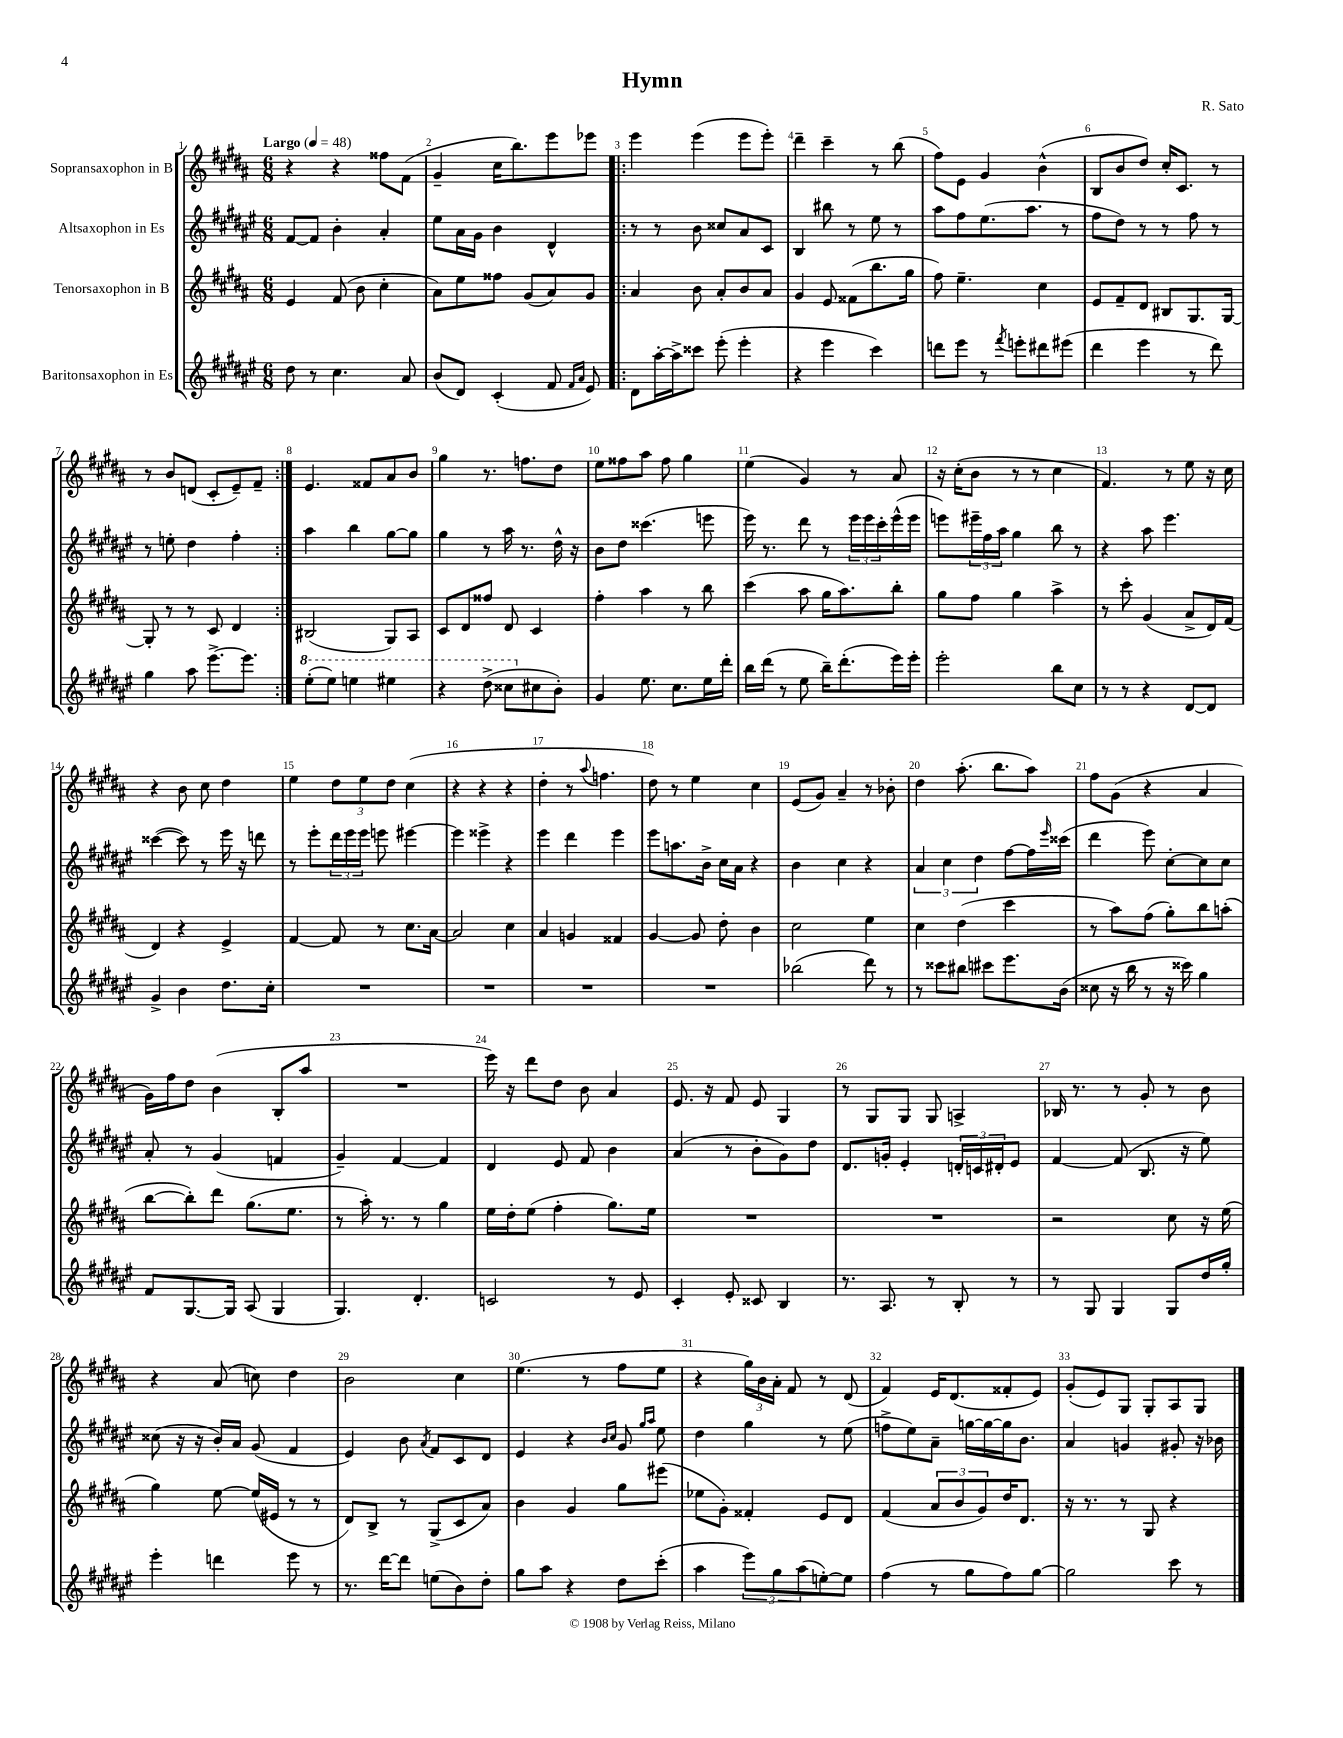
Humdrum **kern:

**kern	**kern	**kern	**kern
*staff4	*staff3	*staff2	*staff1
*clefG2	*clefG2	*clefG2	*clefG2
*k[f#c#g#d#a#e#]	*k[f#c#g#d#a#]	*k[f#c#g#d#a#e#]	*k[f#c#g#d#a#]
*M6/8	*M6/8	*M6/8	*M6/8
*MM48	*MM48	*MM48	*MM48
8dd#	4e	[8f#	4r
8r	.	8f#]	.
4.cc#	(8f#	4b'	4r
.	8b	.	.
.	4cc#'	4a#'	8ff##
8a#	.	.	(8f#
=	=	=	=
(8b	8a#)	8ee#	4g#~
8d#)	8ee	16a#	.
.	.	16g#	.
(4c#'	8ff##	4b	16cc#
.	.	.	8.bb)
.	(8g#	.	.
8f#	8a#)	4d#^^	8eee
16qqf#	.	.	.
16qqa#	.	.	.
8e#)	8g#	.	8eee-
=!|:	=!|:	=!|:	=!|:
8d#	4a#	8r	4eee
[16aa#'	.	8r	.
16aa#^]	.	.	.
8ccc##	8b	8b	(4eee
(8eee#'	8a#'	8cc##	.
4eee#'	8b	8a#	8eee
.	8a#	8c#	8eee')
=	=	=	=
4r	4g#	4B	4ddd#~
4eee#	8e	8bb#	4ccc#~
.	(8f##	8r	.
4ccc#)	8.bb	8ee#	8r
.	.	8r	(8bb
.	16gg#	.	.
=	=	=	=
8ddd	8ff#)	8aa#	8ff#)
8eee#	4.ee~	8ff#	8e
8r	.	(8.ee#	4g#
8qfff#	.	.	.
8eee'	.	.	.
.	.	8.aa#	.
8ddd#	4cc#	.	(4b^^
(8eee#	.	8r	.
=	=	=	=
4ddd#	8e	8ff#	8B
.	8f#~	8dd#)	8b
4eee#	8d#	8r	8dd#)
.	8B#	8r	16cc#'
.	.	.	8.c#
8r	8.G#	8ff#	.
8ddd#)	.	8r	8r
.	[16G#	.	.
=	=	=	=
4gg#	8G#']	8r	8r
.	8r	8ee'	8b
8aa#	8r	4dd#	(8d
[8.eee#^	8c#	.	8c#'
.	4d#	4ff#'	8e~)
8.eee#]	.	.	.
.	.	.	8f#~
=:|!	=:|!	=:|!	=:|!
(8eee#'	(2B#	4aa#	4.e
8eee#)	.	.	.
4eee	.	4bb	.
.	.	.	8f##
4eee#	8G#)	[8gg#	8a#
.	8A#	8gg#]	8b
=	=	=	=
4r	8c#	4gg#	4gg#
.	8d#	.	.
(8ddd#^	8ff##	8r	8.r
8ccc##	8d#	16aa#	.
.	.	8.r	8.ff
8cc#	4c#	.	.
8b')	.	16dd#^^	8dd#
.	.	16r	.
=	=	=	=
4g#	4ff#'	8b	8ee
.	.	8dd#	8ff##
8.ee#	4aa#	(4.ccc##	8aa#
.	.	.	8ff##
8.cc#	.	.	.
.	8r	.	4gg#
16ee#	8bb	8eee	.
16ddd#'	.	.	.
=	=	=	=
16bb	(4ccc#	16eee#)	(4ee
(16ddd#	.	8.r	.
8r	.	.	.
8ee#	8aa#	8ddd#	4g#)
16bb~)	16gg#	8r	.
(8.ddd#'	8.aa#)	.	.
.	.	24eee#	8r
.	.	24eee#	.
.	.	24ccc#'	.
16eee#)	8bb'	(16eee#^^	8a#
16eee#'	.	16eee#	.
=	=	=	=
2eee#'	8gg#	8eee)	16r
.	.	.	(16cc#'
.	8ff#	24eee#~	8b
.	.	24ff#	.
.	.	24aa#	.
.	4gg#	4gg#	8r
.	.	.	8r
8bb	4aa#^	8bb	4cc#
8cc#	.	8r	.
=	=	=	=
8r	8r	4r	4.f#)
8r	8ccc#'	.	.
4r	(4g#	8aa#	.
.	.	4.eee#	8r
[8d#	8a#^	.	8ee
8d#]	16d#)	.	16r
.	(16f#	.	16cc#
=	=	=	=
4g#^	4d#)	([4ccc##	4r
4b	4r	8ccc##])	8b
.	.	8r	8cc#
8.dd#	4e^	16eee#	4dd#
.	.	16r	.
.	.	8ddd	.
16cc#'	.	.	.
=	=	=	=
2.r	[4f#	8r	4ee
.	.	8eee#'	.
.	8f#]	24ddd#	12dd#
.	.	24eee#	.
.	.	24eee#	12ee
.	8r	8eee	.
.	.	.	12dd#
.	8.cc#	[4eee#	(4cc#
.	[16a#	.	.
=	=	=	=
2.r	2a#]	4eee#]	4r
.	.	4eee##^	4r
.	4cc#	4r	4r
=	=	=	=
2.r	4a#	4eee#	4dd#'
.	4g	4ddd#	8r
.	.	.	8qqaa#
.	.	.	4.ff
.	4f##	4eee#	.
=	=	=	=
2.r	[4g#	8eee#	8dd#)
.	.	8.aa	8r
.	8g#]	.	4ee
.	.	16b^	.
.	8dd#'	16cc#	.
.	.	16a#	.
.	4b	4r	4cc#
=	=	=	=
(2bb-	2cc#	4b	(8e
.	.	.	8g#)
.	.	4cc#	4a#~
8ddd#)	4ee	4r	8r
8r	.	.	8b-'
=	=	=	=
8r	4cc#	6a#	4dd#
8ccc##	.	.	.
.	.	6cc#	.
8bb#	(4dd#	.	(8.aa#'
.	.	6dd#	.
8ccc#	.	.	.
.	.	.	8.bb
8.eee#	4ccc#	[8ff#	.
.	.	16ff#]	8aa#)
.	.	16qqeee#	.
(16b	.	(16ccc##	.
=	=	=	=
8cc##	8r	4ddd#	8ff#
16r	8aa#)	.	(8g#
16bb	.	.	.
8r	(8ff#	8eee#)	4r
16r	8gg#')	[8cc#'	.
16ccc##)	.	.	.
4gg#	8bb	8cc#]	4a#
.	(8aa'	8cc#	.
=	=	=	=
8f#	[8bb	8a#'	16g#)
.	.	.	16ff#
[8.G#	8bb'])	8r	8dd#
.	8ddd#	(4g#	(4b
16G#]	.	.	.
(8A#	(8.gg#	.	.
4G#	.	4f	8B'
.	8.ee	.	.
.	.	.	8aa#
=	=	=	=
4.G#)	8r	4g#~)	2.r
.	16aa#')	.	.
.	8.r	.	.
.	.	[4f#	.
4.d#'	8r	.	.
.	4gg#	4f#]	.
=	=	=	=
2c	16ee	4d#	16eee)
.	16dd#'	.	16r
.	(8ee	.	8ddd#
.	4ff#'	8e#	8dd#
.	.	8f#	8b
8r	8.gg#)	4b	4a#
8e#	.	.	.
.	16ee	.	.
=	=	=	=
4c#'	2.r	(4a#	8.e
.	.	.	16r
8e#'	.	8r	8f#
8c##	.	8b'	8e
4B	.	8g#)	4G#
.	.	8dd#	.
=	=	=	=
8.r	2.r	8.d#	8r
.	.	.	8G#
8.A#	.	16g'	.
.	.	4e#'	8G#
8r	.	.	8G#
8B'	.	24d'	4A^
.	.	24c	.
.	.	24d#'	.
8r	.	8e#	.
=	=	=	=
8r	2r	[4f#	16B-
.	.	.	8.r
8G#	.	.	.
4G#	.	(8f#]	8r
.	.	8.B	8g#'
8G#	8cc#	.	8r
.	.	16r	.
16dd#	16r	8ee#)	8b
16gg#'	(16ee	.	.
=	=	=	=
4eee#'	4gg#)	(8cc##	4r
.	.	16r	.
.	.	16r	.
4ddd	[8ee	16b')	(8a#
.	.	16a#	.
.	(16ee]	(8g#	8cc)
.	16e#	.	.
8eee#	8r	4f#	4dd#
8r	8r	.	.
=	=	=	=
8.r	8d#)	4e#)	2b
.	8B^	.	.
[16ddd#	.	.	.
8ddd#]	8r	8b	.
.	.	8qa#	.
(8ee	(8G#^	8f#	.
8b)	8c#	8c#	4cc#
8dd#'	8a#)	8d#	.
=	=	=	=
8gg#	4b	4e#	(4.ee
8aa#	.	.	.
4r	4g#	4r	.
.	.	.	8r
.	.	16qqb	.
.	.	16qqcc#	.
8dd#	8gg#	8g#	8ff#
.	.	16qqgg#	.
.	.	16qqaa#	.
(8ccc#'	(8eee#	8ee#	8ee
=	=	=	=
4aa#	8ee-	4dd#	4r
.	8g#')	.	.
12eee#)	4f##'	4gg#	24gg#)
.	.	.	24b
12gg#	.	.	24a#'
.	.	.	8f#
(12aa#	.	.	.
[8ee')	8e	8r	8r
8ee]	8d#	(8ee#	(8d#
=	=	=	=
(4ff#	(4f#	8ff^	4f#)
.	.	8ee#)	.
8r	12a#	8a#~	16e
.	.	.	(8.d#
.	12b	.	.
8gg#	.	[16gg	.
.	12g#)	.	.
.	.	16gg_	.
8ff#)	16dd#	16gg]	8f##'
.	8.d#	8.b	.
[8gg#	.	.	8e)
=	=	=	=
2gg#]	16r	4a#	(8g#'
.	8.r	.	.
.	.	.	8e)
.	8r	4g	8G#
.	8G#	.	8G#'
8ccc#	4r	8g#'	8A#
8r	.	16r	8G#
.	.	16b-	.
==	==	==	==
*-	*-	*-	*-
